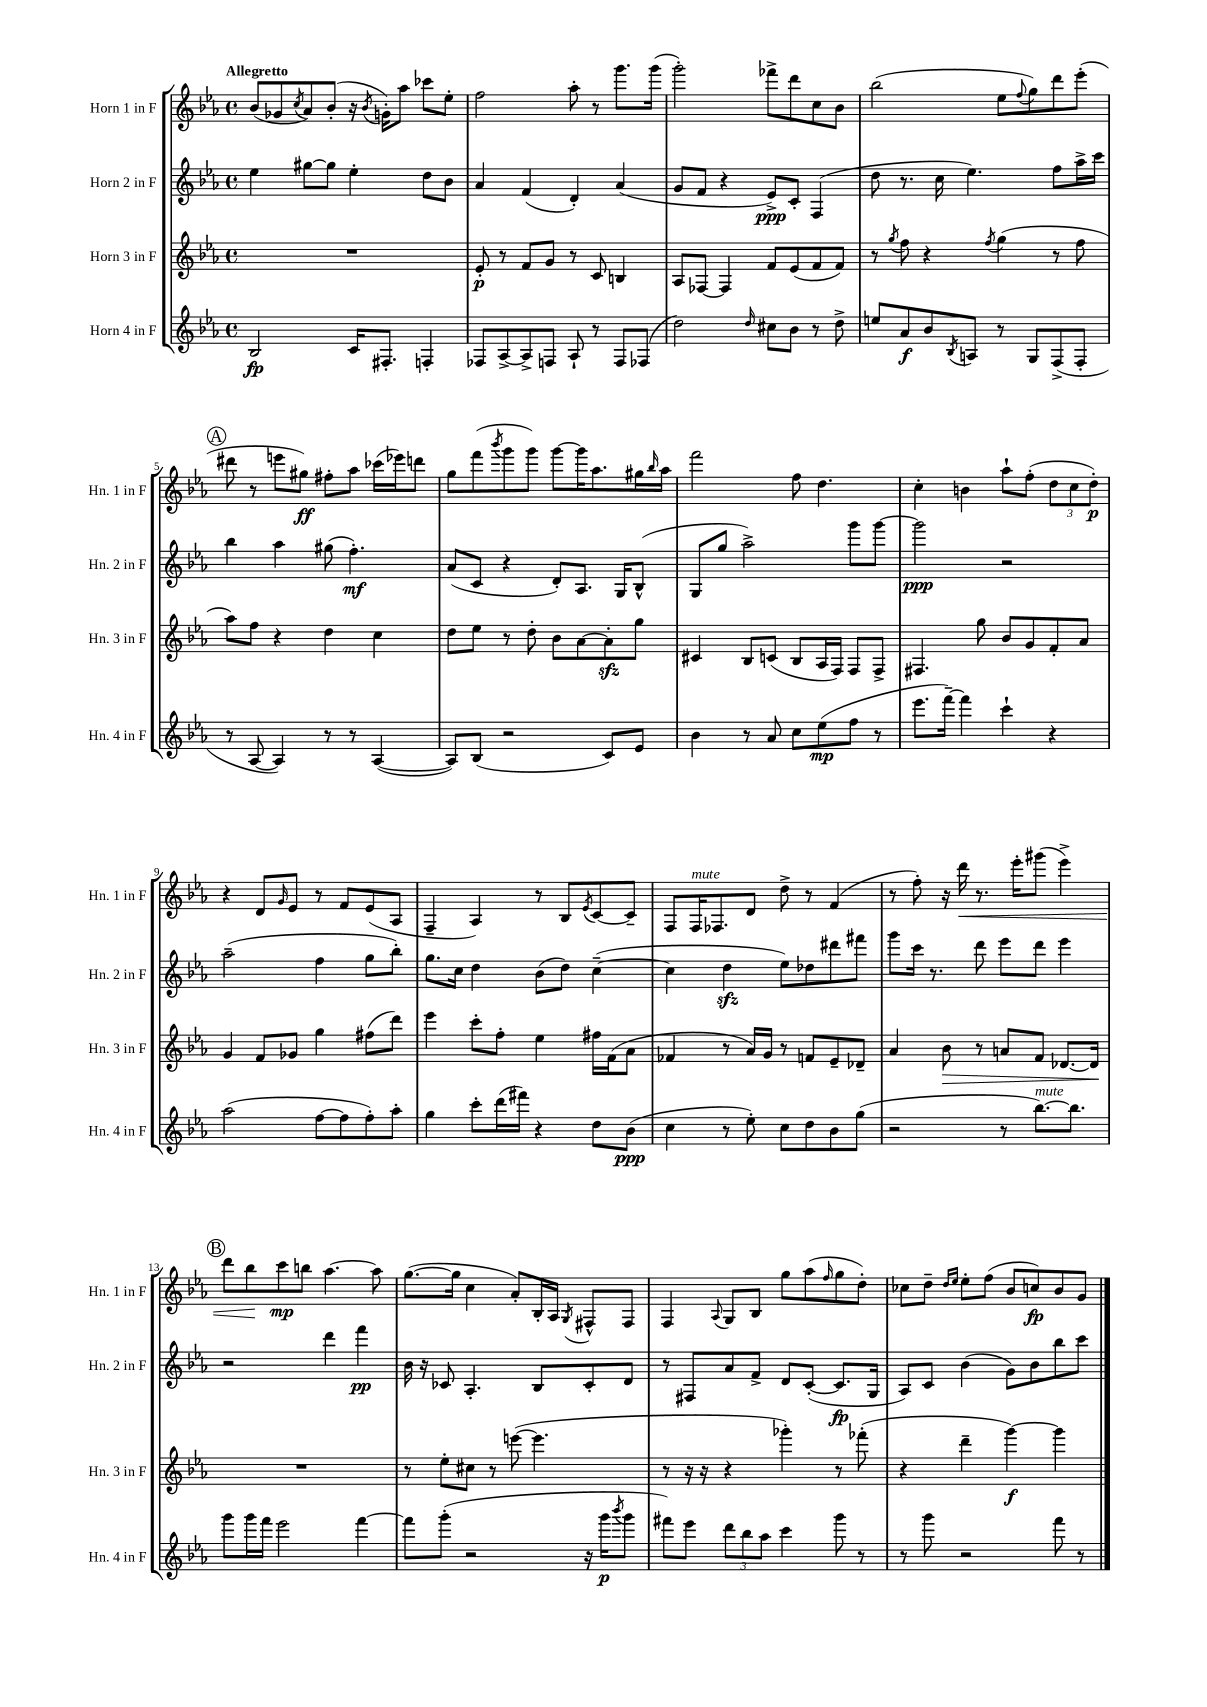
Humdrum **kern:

**kern	**kern	**kern	**kern
*staff4	*staff3	*staff2	*staff1
*clefG2	*clefG2	*clefG2	*clefG2
*k[b-e-a-]	*k[b-e-a-]	*k[b-e-a-]	*k[b-e-a-]
*M4/4	*M4/4	*M4/4	*M4/4
*met(c)	*met(c)	*met(c)	*met(c)
2B-	1r	4ee-	(8b-
.	.	.	8g-
.	.	.	8qcc
.	.	[8gg#	8a-)
.	.	8gg#]	(8b-'
16c	.	4ee-'	16r
.	.	.	8qb-
8.F#'	.	.	16g')
.	.	.	8aa-
4F'	.	8dd	8ccc-
.	.	8b-	8ee-'
=	=	=	=
8F-	8e-'	4a-	2ff
[8A-^	8r	.	.
8A-^]	8f	(4f	.
8F	8g	.	.
8A-`	8r	4d')	8aa-'
8r	8c	.	8r
8F	4B	(4a-	8.ggg
(8F-	.	.	.
.	.	.	(16ggg
=	=	=	=
2dd)	8A-	8g	2ggg')
.	[8F-	8f	.
.	4F-]	4r	.
16qqdd	.	.	.
8cc#	8f	8e-^)	8fff-^
8b-	(8e-	8c'	8ddd
8r	8f	(4F	8cc
8dd^	8f)	.	8b-
=	=	=	=
8ee	8r	8dd	(2bb-
.	8qgg	.	.
8a-	8ff	8.r	.
8b-	4r	.	.
.	.	16cc	.
8qB-	.	.	.
8A	.	4.ee-)	.
.	8qff	.	.
8r	(4gg	.	8ee-
.	.	.	8qqff
8G	.	.	8gg)
(8F^	8r	8ff	8ddd
8F'	8ff	16aa-^	(8eee-'
.	.	16ccc	.
=	=	=	=
8r	8aa-)	4bb-	8ddd#
[8A-	8ff	.	8r
4A-])	4r	4aa-	8eee
.	.	.	8gg#)
8r	4dd	(8gg#	8ff#'
8r	.	4.ff')	8aa-
([4A-	4cc	.	(16ccc-
.	.	.	16eee-)
.	.	.	8ddd
=	=	=	=
8A-])	8dd	(8a-	8gg
(8B-	8ee-	8c	(8fff
.	.	.	8qbbb-
2r	8r	4r	8ggg
.	8dd'	.	8ggg)
.	8b-	8d')	[8ggg
.	[8a-	8.A-	16ggg]
.	.	.	8.aa-
8c)	8a-']	.	.
.	.	16G	.
8e-	8gg	(8B-^^	16gg#
.	.	.	16qqbb-
.	.	.	16aa-
=	=	=	=
4b-	4c#	8G	2fff
.	.	8gg	.
8r	8B-	2aa-^)	.
8a-	(8c	.	.
8cc	8B-	.	8ff
(8ee-	16A-	.	4.dd
.	16F)	.	.
8ff	8F	8ggg	.
8r	8F^	[8ggg	.
=	=	=	=
8.eee-	4.F#	2ggg]	4cc'
[16fff~)	.	.	.
4fff]	.	.	4b
.	8gg	.	.
4ccc`	8b-	2r	8aa-`
.	8g	.	(8ff'
4r	8f'	.	12dd
.	.	.	12cc
.	8a-	.	.
.	.	.	12dd')
=	=	=	=
(2aa-	4g	(2aa-~	4r
.	8f	.	8d
.	.	.	16qqg
.	8g-	.	8e-
[8ff	4gg	4ff	8r
8ff]	.	.	8f
8ff')	(8ff#	8gg	(8e-
8aa-'	8ddd)	8bb-')	8A-
=	=	=	=
4gg	4eee-	8.gg	4F~
.	.	16cc	.
8ccc'	8ccc'	4dd	4A-)
(16ddd	8ff'	.	.
16fff#)	.	.	.
4r	4ee-	(8b-	8r
.	.	8dd)	8B-
.	.	.	8qe-
8dd	16ff#	([4cc~	[8c
.	(16f	.	.
(8b-	8a-	.	8c~]
=	=	=	=
4cc	4f-	4cc]	8F
.	.	.	16F
.	.	.	8.F-
8r	8r	4dd	.
8ee-')	16a-)	.	8d
.	16g	.	.
8cc	8r	8ee-)	8dd^
8dd	8f	8dd-	8r
8b-	8e-~	8ddd#	(4f
(8gg	8d-~	8fff#	.
=	=	=	=
2r	4a-	8ggg	8r
.	.	16ccc	8ff')
.	.	8.r	.
.	8b-	.	16r
.	.	.	16ddd
.	8r	8ddd	8.r
8r	8a	8eee-	.
.	.	.	16eee-'
[8.bb-)	8f	8ddd	(8ggg#
.	[8.d-	4eee-	4eee-^)
8.bb-]	.	.	.
.	16d-]	.	.
=	=	=	=
8ggg	1r	2r	8ddd
16ggg	.	.	8bb-
16fff	.	.	.
2eee-	.	.	8ccc
.	.	.	8bb
.	.	4ddd	[4.aa-
[4fff	.	4fff	.
.	.	.	8aa-]
=	=	=	=
8fff]	8r	16b-	([8.gg
.	.	16r	.
(8ggg'	8ee-'	8c-	.
.	.	.	16gg]
2r	8cc#	4.A-'	4cc
.	8r	.	.
.	([8eee	.	8a-')
.	4.eee]	8B-	16B-'
.	.	.	16A-
.	.	.	8qG
16r	.	8c-'	8F#^^
16ggg	.	.	.
8qbbb-	.	.	.
8ggg	.	8d	8F#
=	=	=	=
8fff#)	8r	8r	4F
8eee-	16r	8F#	.
.	16r	.	.
.	.	.	8qqA-
12ddd	4r	8a-	8G
12bb-	.	.	.
.	.	8f^	8B-
12aa-	.	.	.
4ccc	4ggg-')	8d	8gg
.	.	([8c'	(8aa-
.	.	.	16qqff
8ggg	8r	8.c]	8gg
8r	(8fff-'	.	8dd')
.	.	16G	.
=	=	=	=
8r	4r	8A-)	8cc-
8ggg	.	8c	8dd~
.	.	.	16qqdd
.	.	.	16qqee-
2r	4ddd~	(4b-	8ee-'
.	.	.	(8ff
.	[4ggg)	8g)	8b-
.	.	8b-	8cc)
8fff	4ggg]	8bb-	8b-
8r	.	8ccc	8g
==	==	==	==
*-	*-	*-	*-
